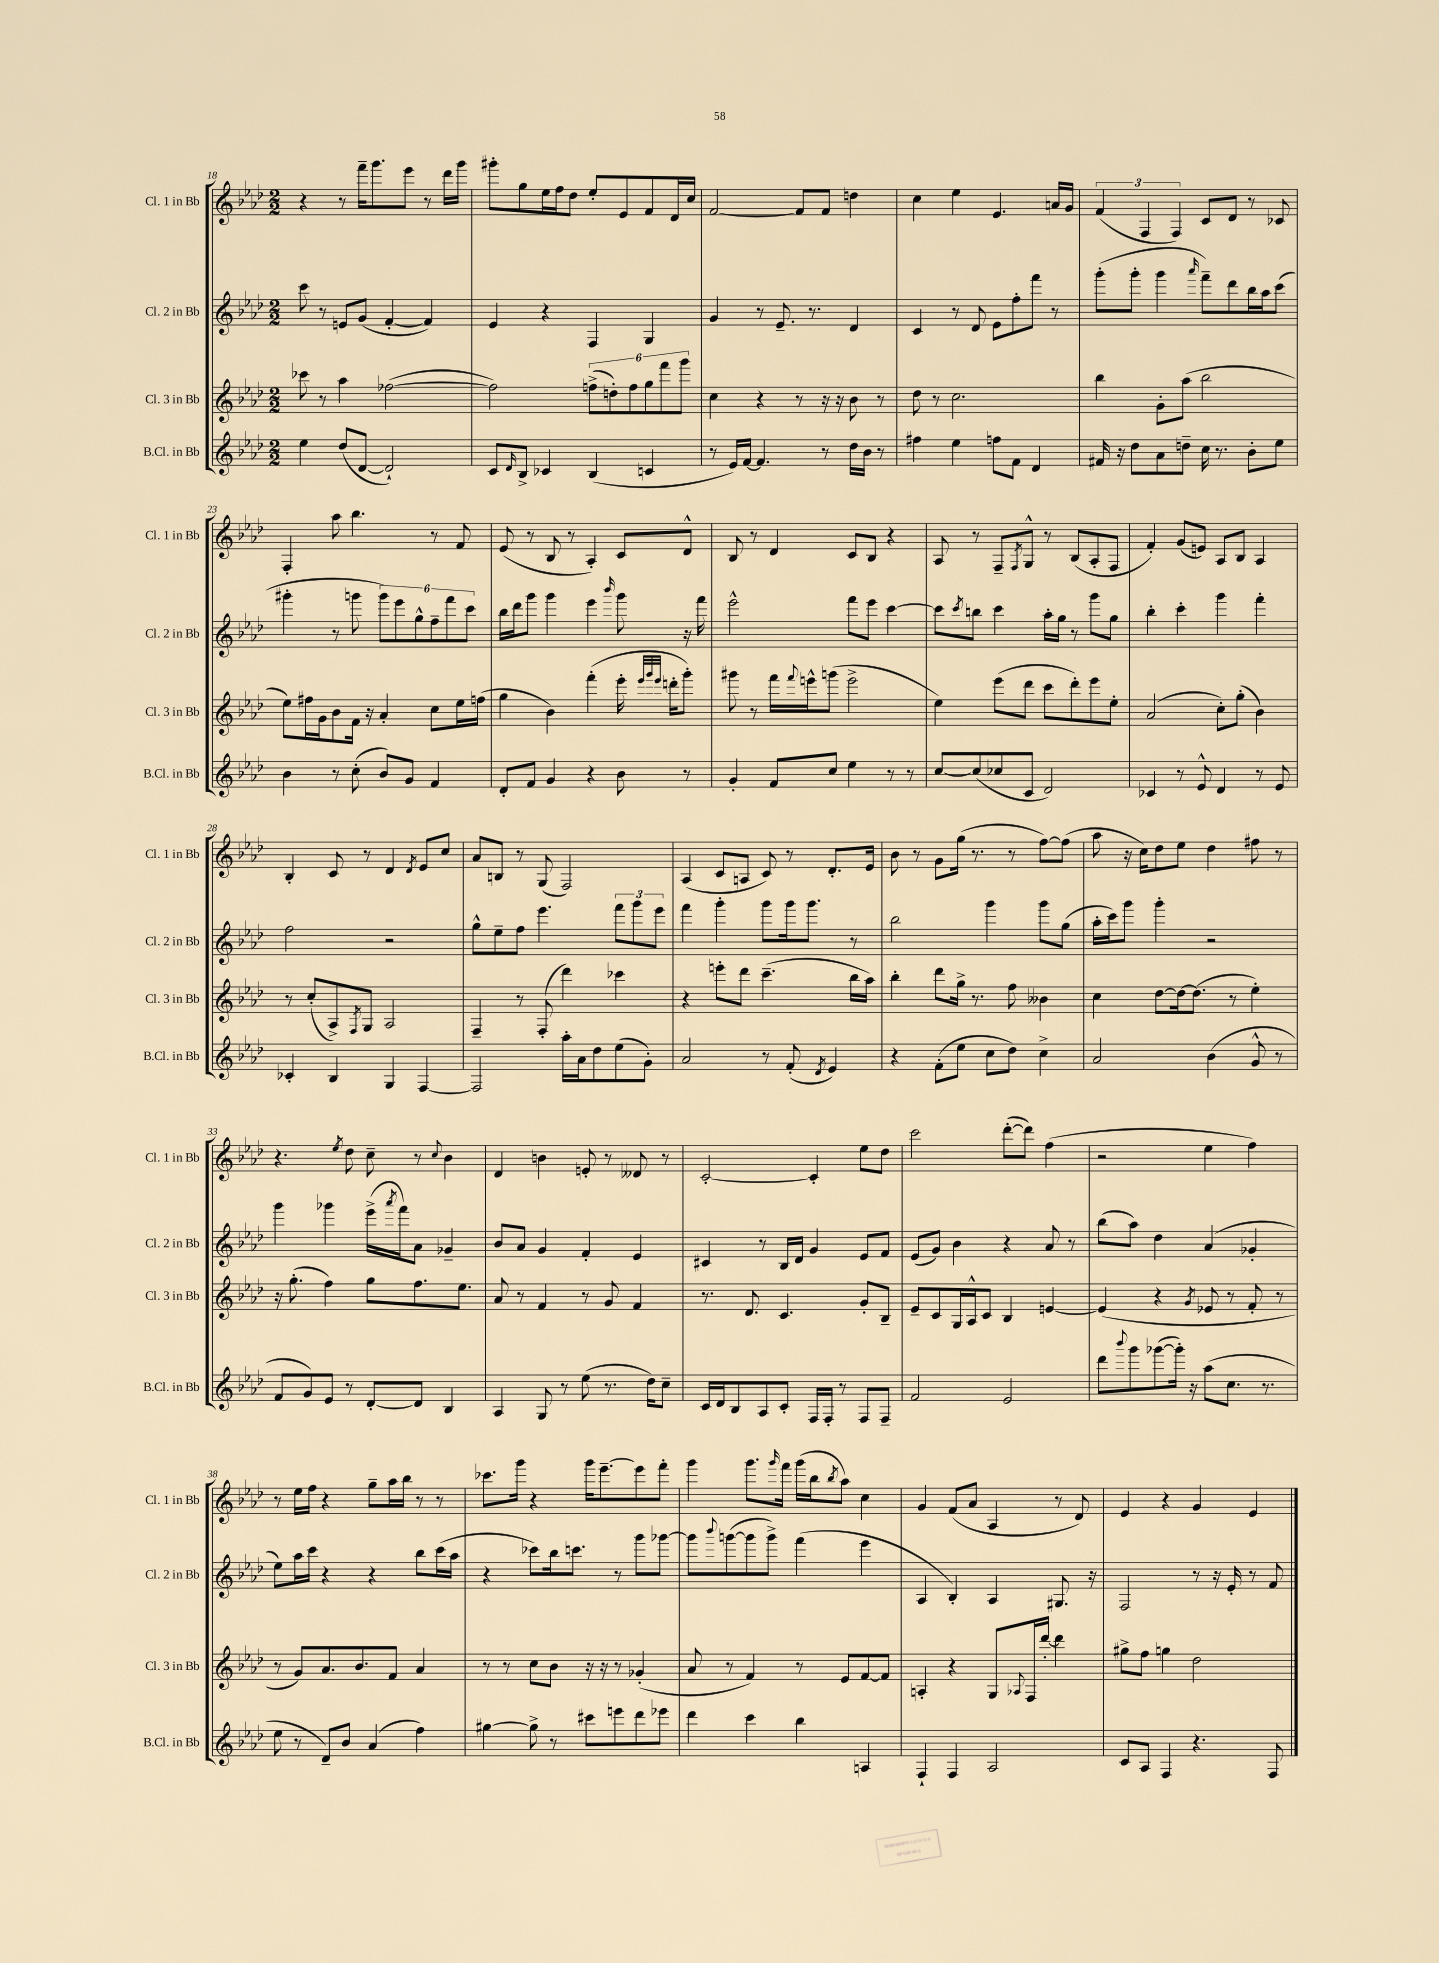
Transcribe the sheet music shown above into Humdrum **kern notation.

**kern	**kern	**kern	**kern
*staff4	*staff3	*staff2	*staff1
*clefG2	*clefG2	*clefG2	*clefG2
*k[b-e-a-d-]	*k[b-e-a-d-]	*k[b-e-a-d-]	*k[b-e-a-d-]
*M2/2	*M2/2	*M2/2	*M2/2
4ee-	8ccc-	8ccc	4r
.	8r	8r	.
(8dd-	4aa-	8e	8r
[8d-	.	(8g	16fff~
.	.	.	8.ggg
2d-`])	([2ff-	[4f'	.
.	.	.	8eee-
.	.	4f])	8r
.	.	.	16ddd-
.	.	.	16ggg
=	=	=	=
8c	2ff-])	4e-	8ggg#'
16qqd-	.	.	.
8B-^	.	.	8gg
4c-	.	4r	16ee-
.	.	.	16ff
.	.	.	8dd-
(4B-	(12ff^	4F	8ee-'
.	12dd')	.	.
.	.	.	8e-
.	12ff	.	.
4c	12gg	4G	8f
.	12fff	.	.
.	.	.	16d-
.	12ggg	.	.
.	.	.	16cc
=	=	=	=
8r	4cc	4g	[2f
16e-)	.	.	.
[16f	.	.	.
4.f]	4r	8r	.
.	.	8.e-~	.
.	8r	.	8f]
.	.	8.r	.
8r	16r	.	8f
.	16r	.	.
16dd-	8b-	4d-	4dd
16b-	.	.	.
8r	8r	.	.
=	=	=	=
4ff#	8dd-	4c	4cc
.	8r	.	.
4ee-	2.cc	8r	4ee-
.	.	8d-	.
8ff	.	8e-	4.e-
8f	.	8ff'	.
4d-	.	8fff	.
.	.	8r	16a
.	.	.	16g
=	=	=	=
16f#	4bb-	(8ggg'	(6f
16r	.	.	.
8dd-	.	8ggg'	.
.	.	.	6F
8a-	8g'	4ggg	.
.	.	.	6F)
8dd~	(8aa-	.	.
.	.	16qqaaa-	.
16cc	2bb-	8fff~)	8c
8.r	.	.	.
.	.	8ddd-	8d-
8b-'	.	16bb-	8r
.	.	16aa-	.
8ee-	.	(8ccc	8c-
=	=	=	=
4b-	8ee-)	4ggg#'	4F'
.	16ff#	.	.
.	16g	.	.
8r	8b-	8r	8aa-
(8cc'	16f	8ggg	4.bb-
.	16r	.	.
8b-)	4a-'	12ggg)	.
.	.	12eee-	.
8g	.	.	.
.	.	12gg^^	.
4f	8cc	12ff~	8r
.	.	12fff	.
.	16ee-	.	8f
.	.	12ccc	.
.	(16ff	.	.
=	=	=	=
8d-'	4gg	16bb-	(8e-
.	.	16ddd-	.
8f	.	8ggg	8r
4g	4b-)	4ggg	8B-
.	.	.	8r
4r	(4fff'	4eee-	4A-')
.	.	16qqbbb-	.
8b-	16eee-'	8ggg	8c
.	32qqeee-	.	.
.	32qqggg	.	.
.	32qqeee-	.	.
.	16ddd'	.	.
8r	8ggg')	16r	8d-^^
.	.	16fff	.
=	=	=	=
4g'	8ggg#	2eee-^^	8B-
.	8r	.	8r
8f	16fff	.	4d-
.	8qqfff	.	.
.	16eee^^	.	.
8cc	(8ggg	.	.
4ee-	2eee^	8fff	8c
.	.	8eee-	8B-
8r	.	[4ccc	4r
8r	.	.	.
=	=	=	=
[8cc	4ee-)	8ccc]	8A-
.	.	8qccc	.
(8cc]	.	8bb	8r
8cc-	(8eee-	4ccc	8F~
.	.	.	8qF
8c	8ddd-	.	8G^^
2d-)	8ccc	16aa-'	8r
.	.	16gg	.
.	8ddd-')	8r	(8B-
.	8eee-	8ggg	8A-'
.	8ee-'	8gg	8F
=	=	=	=
4c-	(2a-	4bb-'	4f')
8r	.	4ccc'	(8g
8e-^^	.	.	8e)
4d-	8cc')	4ggg	8A-
.	(8gg'	.	8B-
8r	4b-)	4fff'	4A-
8e-	.	.	.
=	=	=	=
4c-'	8r	2ff	4B-'
.	(8cc'	.	.
4B-	8A-^)	.	8c
.	8qF	.	.
.	8G	.	8r
4G	2A-	2r	4d-
.	.	.	8qd-
[4F	.	.	8e-
.	.	.	8cc
=	=	=	=
2F]	4F~	8gg^^	8a-
.	.	8ee-~	8B
.	8r	8ff	8r
.	(8F'	4.eee-	(8G
16aa-'	4ddd-)	.	2F)
16a-	.	.	.
8dd-	.	.	.
(8ee-	4ccc-	12fff	.
.	.	12ggg	.
8g')	.	.	.
.	.	12eee-	.
=	=	=	=
2a-	4r	4fff	(4A-
.	8eee'	4ggg'	8c
.	8ddd-	.	8A
8r	(4.ccc~	8ggg	8c)
(8f'	.	16ggg	8r
.	.	8.ggg	.
8qd-	.	.	.
4e-)	.	.	8.d-'
.	16bb-	8r	.
.	16aa-)	.	16e-
=	=	=	=
4r	4bb-'	2bb-	8b-
.	.	.	8r
(8f'	8ddd-	.	8g
8ee-	16gg^	.	(16gg
.	8.r	.	8.r
8cc	.	4ggg	.
8dd-)	8ff	.	8r
4cc^	4b--	8ggg	[8ff)
.	.	(8gg	(8ff]
=	=	=	=
2a-	4cc	16aa-'	8aa-
.	.	16ccc)	.
.	.	8ggg	16r
.	.	.	16cc)
.	[8dd-	4ggg'	8dd-
.	16dd-_	.	8ee-
.	(8.dd-]	.	.
(4b-	.	2r	4dd-
.	8r	.	.
8g^^	4ee-')	.	8ff#
8r	.	.	8r
=	=	=	=
8f	16r	4ggg	4.r
.	(8.gg'	.	.
8g)	.	.	.
8e-	4ff)	4ggg-	.
.	.	.	8qee-
8r	.	.	8dd-
[8d-'	8gg	(16eee-^	8cc~
.	.	8qaaa-	.
.	.	16fff)	.
8d-]	8.ff	8a-	8r
.	.	.	8qqcc
4B-	.	4g-~	4b-
.	8.ee-	.	.
=	=	=	=
4A-	8a-	8b-	4d-
.	8r	8a-	.
8G	4f	4g	4b
8r	.	.	.
(8ee-	8r	4f'	8e'
8.r	8g	.	8r
.	4f	4e-	8d--
16dd-)	.	.	.
8cc~	.	.	8r
=	=	=	=
16c	8.r	4c#	[2c'
16d-	.	.	.
8B-	.	.	.
.	8.d-	.	.
8A-	.	8r	.
8c'	4.c	16B-	.
.	.	16d-	.
16F	.	4g	4c']
16F'	.	.	.
8r	.	.	.
8F	8g'	8e-	8ee-
8F~	8B-~	8f	8dd-
=	=	=	=
2f	8e-~	(8e-	2ccc
.	8c	8g)	.
.	16G	4b-	.
.	16A-^^	.	.
.	8c	.	.
2e-	4B-	4r	([8ddd-'
.	.	.	8ddd-])
.	[4e	8a-	(4ff
.	.	8r	.
=	=	=	=
8ddd-	(4e]	(8bb-	2r
8qqbbb-	.	.	.
8ggg	.	8aa-)	.
([8ggg-	4r	4dd-	.
16ggg-'])	.	.	.
16r	.	.	.
.	8qg	.	.
(8aa-	8e-	(4a-	4ee-
8.cc	8r	.	.
.	8f'	4g-'	4ff)
8.r	.	.	.
.	8r	.	.
=	=	=	=
8ee-	8r	8ee-)	8r
8r	8g)	16aa-	16ee-
.	.	16ccc	16ff
8d-~)	8.a-	4r	4r
8b-	.	.	.
.	8.b-	.	.
(4a-	.	4r	8gg~
.	8f	.	16aa-
.	.	.	16bb-
4ff)	4a-	8bb-	8r
.	.	(16ccc	8r
.	.	16aa-	.
=	=	=	=
[4gg#	8r	4r	8.ccc-
.	8r	.	.
.	.	.	16ggg
8gg#^]	8cc	8ccc-)	4r
8r	8b-	16bb-	.
.	.	8.ccc	.
8ccc#	16r	.	16ggg
.	16r	.	[8.eee-~
8eee	8r	8r	.
8ddd-	(4g-'	8ggg	8eee-]
8eee-	.	[8ggg-	8fff'
=	=	=	=
4ddd-	8a-	8ggg-]	4ggg
.	.	8qqbbb-	.
.	8r	([8ggg	.
4ccc	4f)	8ggg]	8.ggg
.	.	8ggg^)	.
.	.	.	16qqggg
.	.	.	16fff
4bb-	8r	(4fff	(16ggg
.	.	.	16bb-
.	.	.	8qbb-
.	8e-	.	8aa-)
4A	[8f	4eee-	4cc
.	8f]	.	.
=	=	=	=
4F`	4A'	4A-	4g
4F	4r	4B-')	(8f
.	.	.	8a-
2A-	8G	4A-	4A-
.	8qqA-	.	.
.	16F	.	.
.	[16ddd-'	.	.
.	4ddd-]	8.G#	8r
.	.	.	8d-)
.	.	16r	.
=	=	=	=
8c	8gg#^	2F	4e-
8A-	8ff	.	.
4F	4gg	.	4r
4.r	2dd-	8r	4g
.	.	16r	.
.	.	16e-'	.
.	.	8r	4e-
8F	.	8f	.
==	==	==	==
*-	*-	*-	*-
